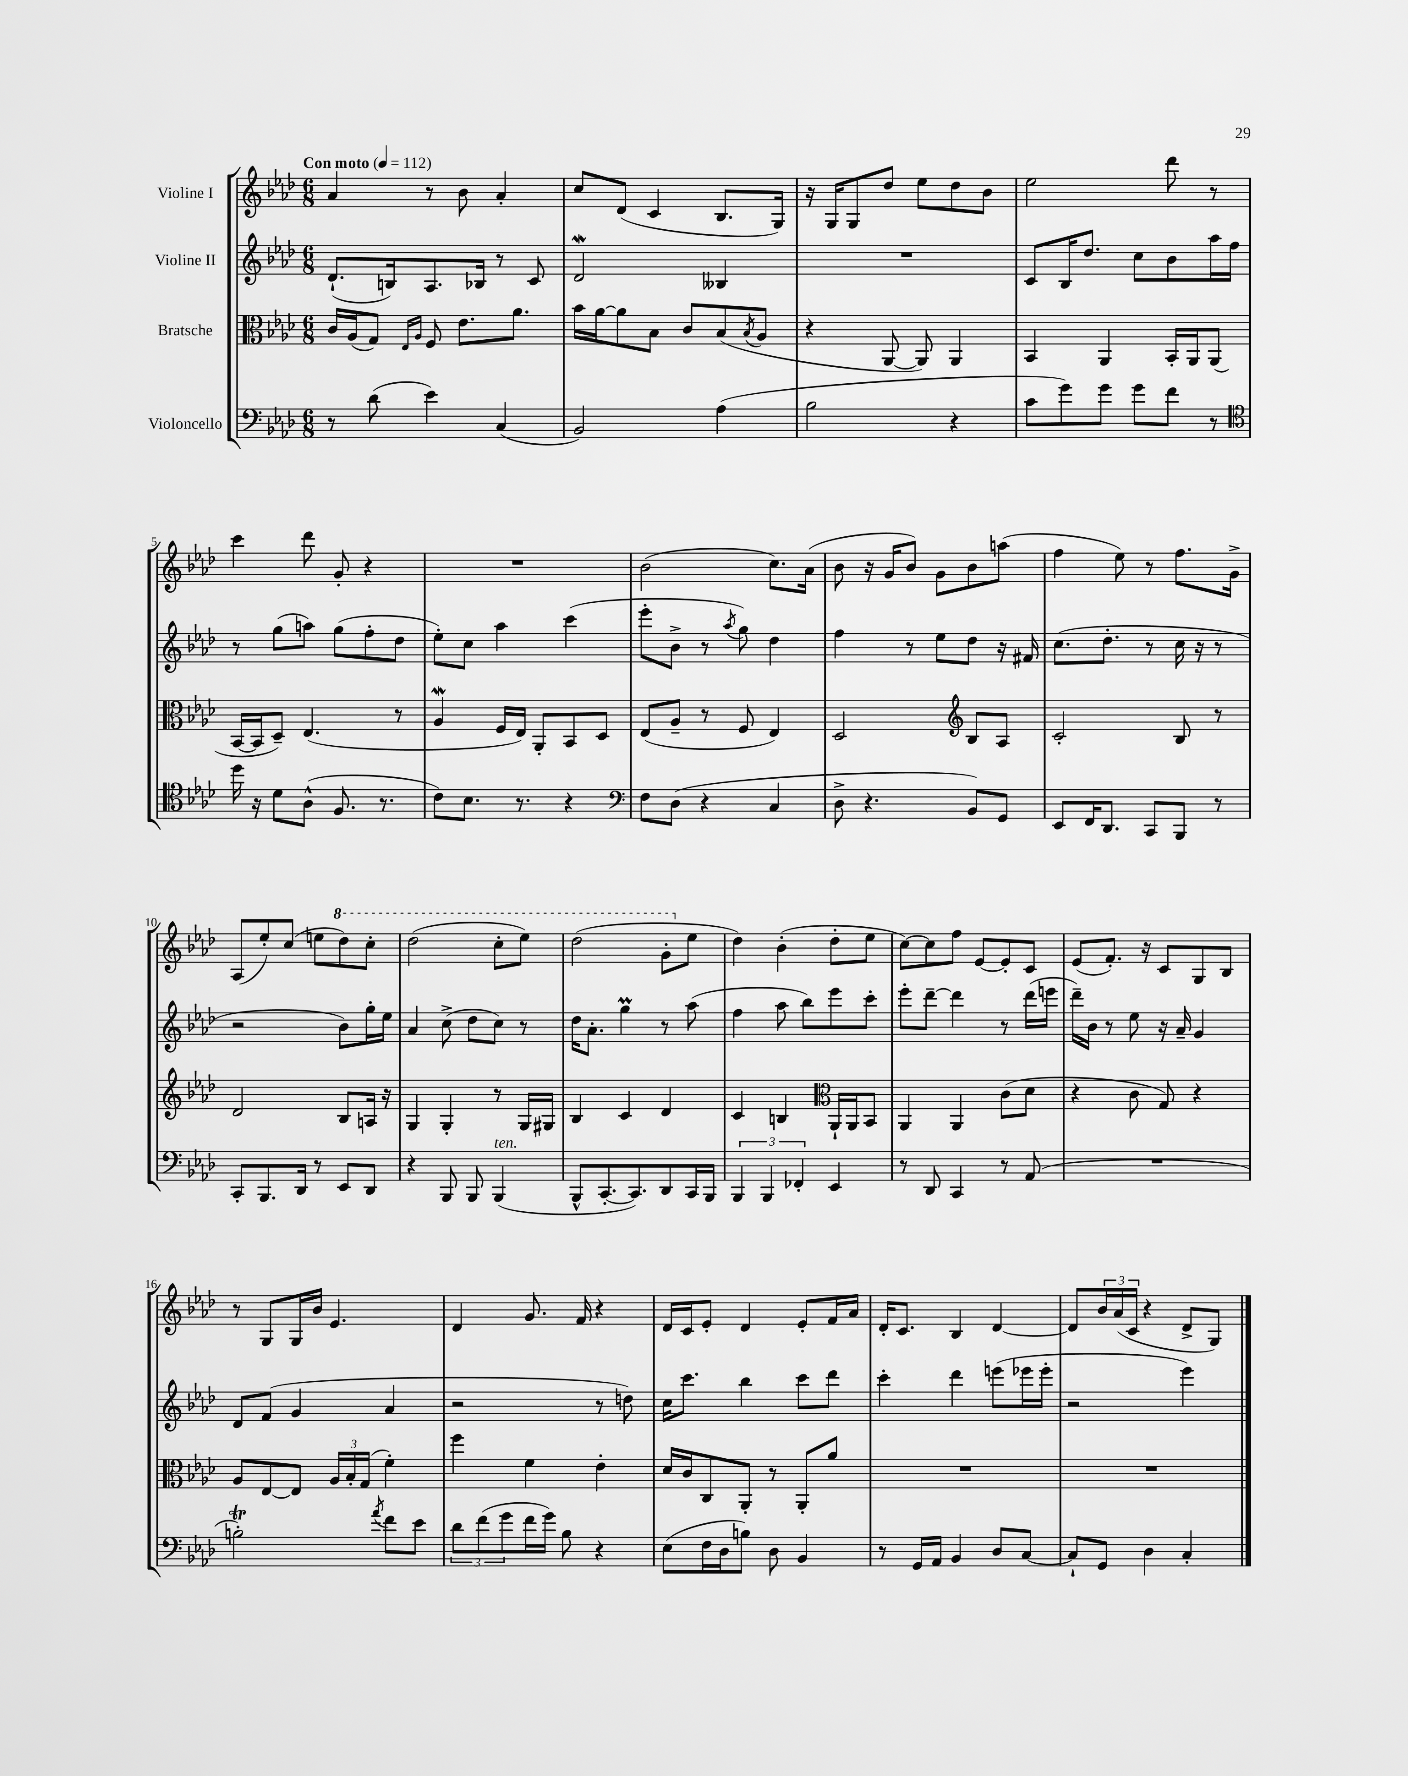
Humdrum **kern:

**kern	**kern	**kern	**kern
*part4	*part3	*part2	*part1
*staff4	*staff3	*staff2	*staff1
*I"Violoncello	*I"Bratsche	*I"Violine II	*I"Violine I
*clefF4	*clefC3	*clefG2	*clefG2
*k[b-e-a-d-]	*k[b-e-a-d-]	*k[b-e-a-d-]	*k[b-e-a-d-]
*M6/8	*M6/8	*M6/8	*M6/8
*MM112	*MM112	*MM112	*MM112
=1	=1	=1	=1
!	!	!	!LO:TX:a:B:t=Con moto
8r	16c/LL	(8.d-`/L	4a-/
.	(16A-/J	.	.
(8d-\	8G/J)	.	.
.	.	16Bn/k)	.
.	16qqE-/LL	.	.
.	16qqA-/JJ	.	.
4e-\)	8F/	8.A-/	8r
.	8.e-\L	.	8b-\
.	.	16B-X/Jk	.
(4C/	.	8r	4a-'/
.	8.a-\J	.	.
.	.	8c/	.
=2	=2	=2	=2
2BB-/)	16b-\LL	2d-w/	8cc/L
.	[16a-\J	.	.
.	8a-\]	.	(8d-/J
.	8B-\J	.	4c/
.	8c/L	.	.
(4A-\	(8B-/	4B--X/	8.B-/L
.	8qB-/	.	.
.	8A-/J	.	.
.	.	.	16G/Jk)
=3	=3	=3	=3
2B-\	4r	2.r	16r
.	.	.	16G/KL
.	.	.	8G/
.	[8AA-/	.	8dd-/J
.	8AA-/])	.	8ee-\L
4r	4AA-/	.	8dd-\
.	.	.	8b-\J
=4	=4	=4	=4
8c\L	4BB-/	8c/L	2ee-\
8g\)	.	16B-/K	.
.	.	8.dd-/J	.
8g\J	4AA-/	.	.
8g\L	.	8cc\L	.
8f\J	16BB-'/LL	8b-\	8ddd-\
.	16AA-/J	.	.
8r	(8AA-/J	16aa-\L	8r
.	.	16ff\JJ	.
!!LO:LB:g=z
=5	=5	=5	=5
*clefC4	*	*	*
16dd-\	[16BB-/LL	8r	4ccc\
16r	16BB-/J]	.	.
8d-\L	8D-~/J)	(8gg\L	.
(8A-^^\J	(4.E-/	8aan\J)	8ddd-\
8.F/	.	(8gg\L	8g'/
.	.	8ff'\	4r
8.r	.	.	.
.	8r	8dd-\J	.
=6	=6	=6	=6
8c\L)	4A-w/	8ee-'\L)	2.r
8.B-\J	.	8cc\J	.
.	16F/LL	4aa-\	.
8.r	16E-/JJ)	.	.
.	8AA-'/L	.	.
4r	8BB-/	(4ccc\	.
.	8D-/J	.	.
=7	=7	=7	=7
*clefF4	*	*	*
8F\L	(8E-/L	8eee-'\L	(2b-\
(8D-\J	8A-~/J	8b-^\J	.
4r	8r	8r	.
.	.	8qaa-/	.
.	8F/	8gg\)	.
4C/	4E-/)	4dd-\	8.cc\L)
.	.	.	(16a-\Jk
=8	=8	=8	=8
8D-^\	2D-/	4ff\	8b-\
4.r	.	.	16r
.	.	.	16g/KL
.	.	8r	8b-/J)
.	.	8ee-\L	8g\L
*	*clefG2	*	*
8BB-/L)	8B-/L	8dd-\J	8b-\
8GG/J	8A-/J	16r	(8aan\J
.	.	16f#X/	.
=9	=9	=9	=9
8EE-/L	2c'/	(8.cc\L	4ff\
16FF/K	.	.	.
8.DD-/J	.	8.dd-'\J	.
.	.	.	8ee-\)
8CC/L	.	8r	8r
8BBB-/J	8B-/	16cc\	8.ff\L
.	.	16r	.
8r	8r	8r	.
.	.	.	16g^\Jk
!!LO:LB:g=z
=10	=10	=10	=10
8CC'/L	2d-/	2r	(8A-/L
8.BBB-/	.	.	8ee-'/)
.	.	.	(8cc/J
16DD-/Jk	.	.	.
8r	.	.	8een\L
*	*	*	*8va
8EE-/L	8B-/L	8b-\L)	8ddd-\)
8DD-/J	16An/Jk	16gg'\L	8ccc'\J
.	16r	16ee-\JJ	.
=11	=11	=11	=11
4r	4G/	4a-/	(2ddd-\
8BBB-/	4G'/	(8cc^\	.
8BBB-/	.	8dd-\L	.
!LO:TX:a:i:t=ten.	!	!	!
(4BBB-/	8r	8cc\J)	8ccc'\L
.	16G/LL	8r	8eee-\J)
.	16G#X/JJ	.	.
=12	=12	=12	=12
8BBB-^^/L	4B-/	16dd-\KL	(2ddd-\
.	.	8.a-'\J	.
[8.CC'/	.	.	.
.	4c/	4ggm\	.
8.CC/])	.	.	.
8DD-/	4d-/	8r	8gg'\L
*	*	*	*X8va
16CC/L	.	(8aa-\	8ee-\J
16BBB-/JJ	.	.	.
=13	=13	=13	=13
6BBB-/	4c/	4ff\	4dd-\)
6BBB-/	.	.	.
.	4Bn/	8aa-\	(4b-'\
6FF-X'/	.	.	.
.	.	8bb-\L)	.
*	*clefC3	*	*
4EE-/	16AA-`/LL	8eee-\	8dd-'\L
.	16AA-/J	.	.
.	8BB-/J	8ccc'\J	8ee-\J
=14	=14	=14	=14
8r	4AA-/	8eee-'\L	[8cc\L)
8DD-/	.	[8ddd-~\J	8cc\]
4CC/	4AA-/	4ddd-\]	8ff\J
.	.	.	[8e-/L
8r	(8c\L	8r	8e-'/]
(8AA-/	8d-\J	(16ddd-\LL	8c/J
.	.	16eeen\JJ	.
=15	=15	=15	=15
2.r	4r	16ddd-~\LL)	(8e-/L
.	.	16b-\JJ	.
.	.	8r	8.f'/J)
.	8c\	8ee-\	.
.	.	.	16r
.	8G/)	16r	8c/L
.	.	16a-~/	.
.	4r	4g/	8G/
.	.	.	8B-/J
!!LO:LB:g=z
=16	=16	=16	=16
2Bnt'\)	8A-/L	8d-/L	8r
.	[8E-/	(8f/J	8G/L
.	8E-/J]	4g/	16G/L
.	.	.	16b-/JJ
.	24A-/LL	.	4.e-/
.	24B-'/	.	.
.	(24G/JJ	.	.
8qa-/	.	.	.
8f\L	4f'\)	4a-/	.
8e-\J	.	.	.
=17	=17	=17	=17
12d-\L	4ff\	2r	4d-/
(12f\	.	.	.
12g\	.	.	.
16f\L	4f\	.	8.g/
16g\JJ)	.	.	.
8B-\	.	.	.
.	.	.	16f/
4r	4e-'\	8r	4r
.	.	8ddn\)	.
=18	=18	=18	=18
(8E-\L	16d-/LL	16cc\KL	16d-/LL
.	16c/J	8.ccc\J	16c/J
16F\L	8C/	.	8e-'/J
16D-\J	.	.	.
8Bn\J)	8AA-'/J	4bb-\	4d-/
8D-\	8r	.	.
4BB-/	8AA-'/L	8ccc\L	8e-'/L
.	8a-/J	8ddd-\J	16f/L
.	.	.	16a-/JJ
=19	=19	=19	=19
8r	2.r	4ccc'\	16d-'/KL
.	.	.	8.c/J
16GG/LL	.	.	.
16AA-/JJ	.	.	.
4BB-/	.	4ddd-\	4B-/
8D-/L	.	(8eeen\L	[4d-/
[8C/J	.	16eee-X\L	.
.	.	16eee-'\JJ	.
=20	=20	=20	=20
8C`/L]	2.r	2r	8d-/L]
8GG/J	.	.	24b-/L
.	.	.	(24a-/
.	.	.	24c/JJ
4D-\	.	.	4r
4C'/	.	4eee-\)	8d-^/L
.	.	.	8G/J)
==	==	==	==
*-	*-	*-	*-
